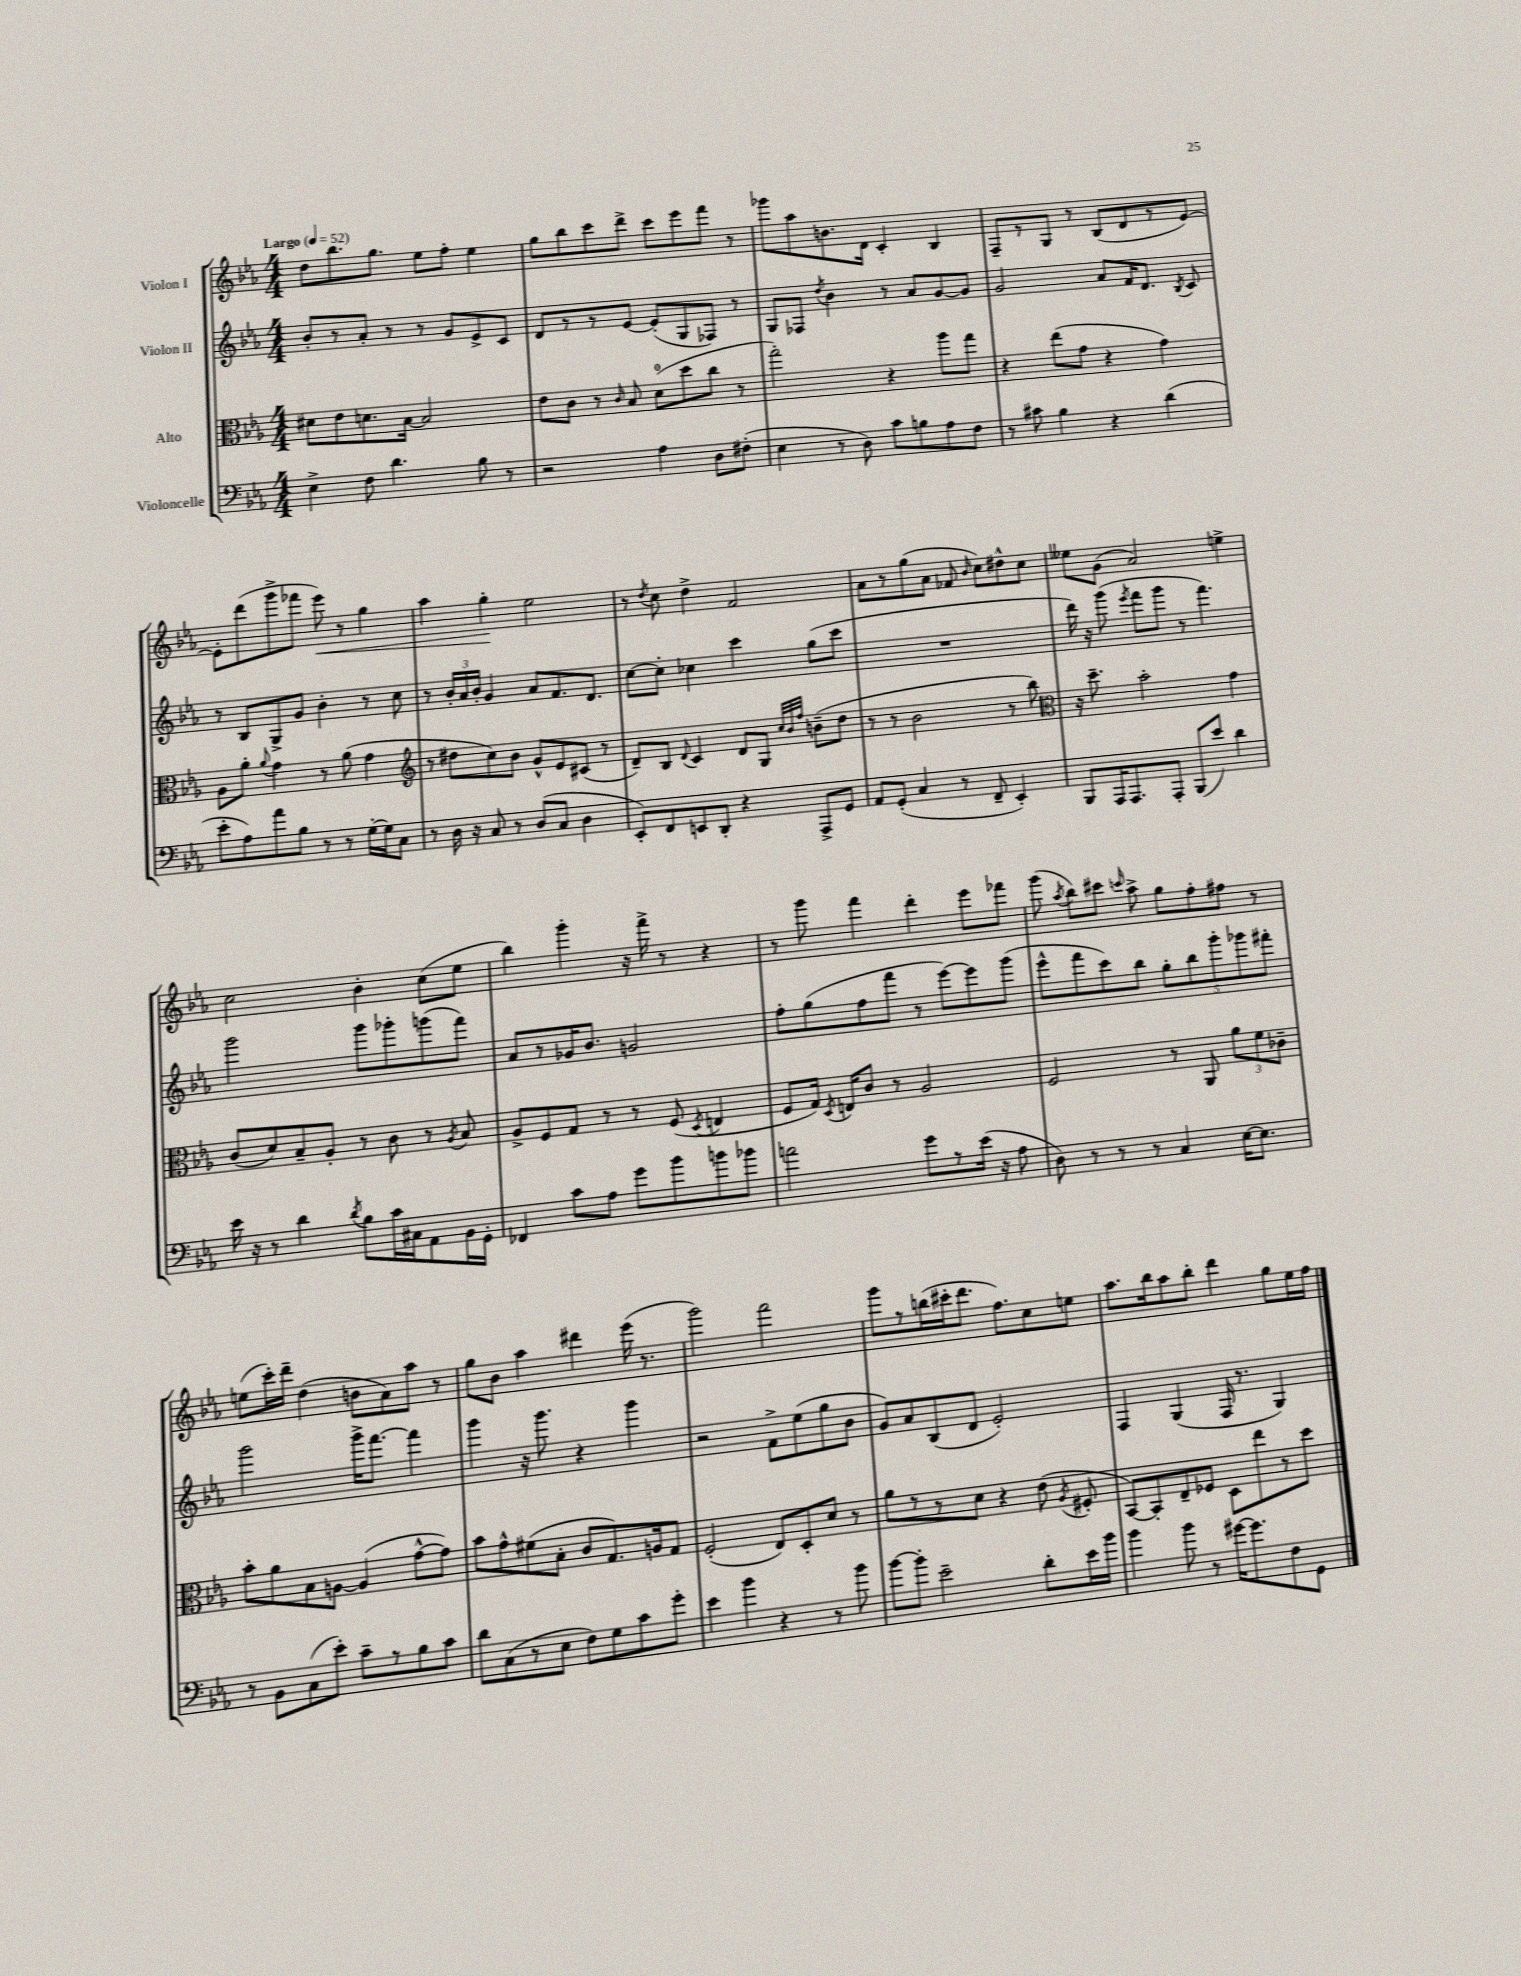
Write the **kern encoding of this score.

**kern	**kern	**kern	**kern
*staff4	*staff3	*staff2	*staff1
*clefF4	*clefC3	*clefG2	*clefG2
*k[b-e-a-]	*k[b-e-a-]	*k[b-e-a-]	*k[b-e-a-]
*M4/4	*M4/4	*M4/4	*M4/4
*MM52	*MM52	*MM52	*MM52
4E-^	8d#	8b-'	8dd
.	8e-	8r	8.bb-
8F	8.d	8a-'	.
.	.	.	8.gg
4.d	.	8r	.
.	[16B-	.	.
.	2B-]	8r	8ee-
.	.	8g	8ff'
8B-	.	8e-^	4ee-
8r	.	8c	.
=	=	=	=
2r	8e-	8d	8gg
.	8c	8r	8bb-
.	8r	8r	8ccc
.	16qqc	.	.
.	8B-	[8e-	8ddd^
4A-	(8d	(8e-']	8ccc
.	8dd	8G	8eee-
8D	8cc	8F-)	8fff
(8F#'	8r	8r	8r
=	=	=	=
4E-	2gg')	8G	8ggg-
.	.	8F-	8aa-
.	.	8qdd	.
8r	.	4b-	8.b
8D)	.	.	.
.	.	.	16d
8c	4r	8r	4c'
8B	.	8a-	.
8A-	8aa-	[8g	4B-
8F	8gg	8g]	.
=	=	=	=
8r	4r	2g	8F~
8c#	.	.	8r
4B-	(8ee-	.	8G
.	8g	.	8r
4r	4r	8a-	(8B-
.	.	16f	8d
.	.	8.d	.
(4d	4g)	.	8r
.	.	8qB-	.
.	.	8c	[8e-)
=	=	=	=
8e-'	8A-	8r	8e-']
8A-)	8a-'	8B-	(8ddd
.	8qqa-	.	.
8a-	4g	8G^	8ggg^
8B-	.	8g	8fff-
8r	8r	4b-'	8eee-)
8r	(8a-	.	8r
[16G'	4g	8r	4gg
16G]	.	.	.
8C	.	8cc	.
=	=	=	=
*	*clefG2	*	*
8r	8r	8r	4aa-
16D	8dd#	24b-'	.
.	.	24a-	.
16r	.	.	.
.	.	24b-'	.
8C	8cc)	4g	4gg'
8r	8b-	.	.
(8D	8g^^	8a-	2ee-
8C	8e-	8.f	.
4D	(8c#	.	.
.	.	8.d	.
.	8r	.	.
=	=	=	=
8EE-')	8d~)	[8cc	8r
.	.	.	8qdd
8FF	8B-	8cc']	8cc
.	8qqd	.	.
8EE	4c	4cc-	4dd^
8DD'	.	.	.
4r	8d	4ccc	2f
.	8G	.	.
.	32qqcc	.	.
.	32qqb-	.	.
.	32qqff	.	.
8AAA-^	(8b~	(8gg	.
8GG	8dd	8ccc	.
=	=	=	=
8AA-	8r	1r	8a-
(8GG'	8r	.	8r
4C	2b-	.	(8gg
.	.	.	8a-
8r	.	.	8f-
.	.	.	16qqb-
8FF~	.	.	8cc)
4EE-')	8r	.	8dd#^^
.	8bb-)	.	8cc
=	=	=	=
*	*clefC3	*	*
8BBB-	16r	16ddd)	8ee--
.	8.dd~	16r	.
16AAA-	.	(8ggg	(8g
8.AAA-	.	.	.
.	.	8qeee-	.
.	2b-'	8fff	2a-)
8AAA-'	.	8ggg	.
(8BBB-	.	8r	.
8e-)	.	4.fff)	.
4d	4g	.	4ee^
=	=	=	=
16e-	(8c	2ggg	2cc
16r	.	.	.
8r	8d)	.	.
4d	8B-~	.	.
.	8A-'	.	.
8qd	.	.	.
8B-	8r	8ggg	4b-'
16c	8c	8ggg-'	.
16C#	.	.	.
8AA-	8r	(8ggg	(8cc
.	8qA-	.	.
16BB-	8B-	8fff)	8ee-
16GG'	.	.	.
=	=	=	=
4FF-	8A-^	8a-	4bb-)
.	8F	8r	.
8c	8G	16g-	4ggg'
.	.	8.b-	.
8A-	8r	.	.
8g	8r	2g	16r
.	.	.	16fff^
8b-	(8F	.	8r
.	8qD	.	.
8b	4E	.	4r
8b-	.	.	.
=	=	=	=
2a	8F	8ff'	8r
.	16G)	(8gg	8ggg
.	8qD	.	.
.	16E	.	.
.	8c	8ff	4fff
.	8r	8fff	.
8g	2A-	8r	4ddd'
8r	.	[8eee-)	.
(16e-	.	8eee-]	8eee-
16r	.	.	.
8A-	.	(8ggg	8fff-
=	=	=	=
8D)	2F	8eee-^^	(8ggg
.	.	.	8qaa-
8r	.	8fff	8bb-)
8r	.	8ccc)	8ccc#
.	.	.	16qqccc
8r	.	8bb-	8aa-^
4C	8r	10gg'	8gg
.	.	10bb-	.
.	8AA-	.	8ff'
.	.	10ggg'	.
[16E-	12a-	.	8ff#
.	.	10ggg-	.
8.E-]	.	.	.
.	12f	.	.
.	.	.	8r
.	.	10fff#'	.
.	12c-~	.	.
=	=	=	=
8r	8b-'	2ggg	(8ee
8BB-	8a-	.	16ccc')
.	.	.	16ddd~
(8C	8B-	.	(4dd
8e-')	[8A	.	.
8c~	(4A]	16ggg^	8b
.	.	[8.fff	.
8r	.	.	8a-)
8B-	[8g^^	4fff]	8aa-
8c	8g])	.	8r
=	=	=	=
8d	8b-	4ggg	8gg
(8C	8g^^	.	8b-
8r	(8f#	16r	4aa-
.	.	8.ggg	.
8E-	8B-'	.	.
8F)	8c	4r	4ddd#
8G	8.G)	.	.
8c	.	4ggg	(16eee-
.	16A	.	8.r
8g'	8G	.	.
=	=	=	=
4e-	(2F'	2r	2ggg)
4b-	.	.	.
4r	8E-)	8f^	2fff
.	8D'	(8ee-	.
8r	8d	8gg	.
8b-	8r	8b-	.
=	=	=	=
[8b-	8a-	8g)	8ggg
8b-']	8r	8a-	8r
2e-~	8r	(8B-	(16bb
.	.	.	16ccc#'
.	8d	8d	8.ddd
.	4r	2e-')	.
.	.	.	8.ff)
8d'	(8e-	.	8cc
.	8qA-	.	.
16e-	8F#'	.	8ee
16b-	.	.	.
=	=	=	=
4b-	[8BB-)	4F	8.aa-
.	8BB-']	.	.
.	.	.	16bb-
8b-	8E-~	(4G	8aa-
8r	8F-	.	8bb-'
[16g#	8D	16F	4ddd
8.g#]	.	8.r	.
.	8ee-	.	.
8F	8r	4G)	8gg
8GG	8dd	.	16ee-
.	.	.	16ff
==	==	==	==
*-	*-	*-	*-
